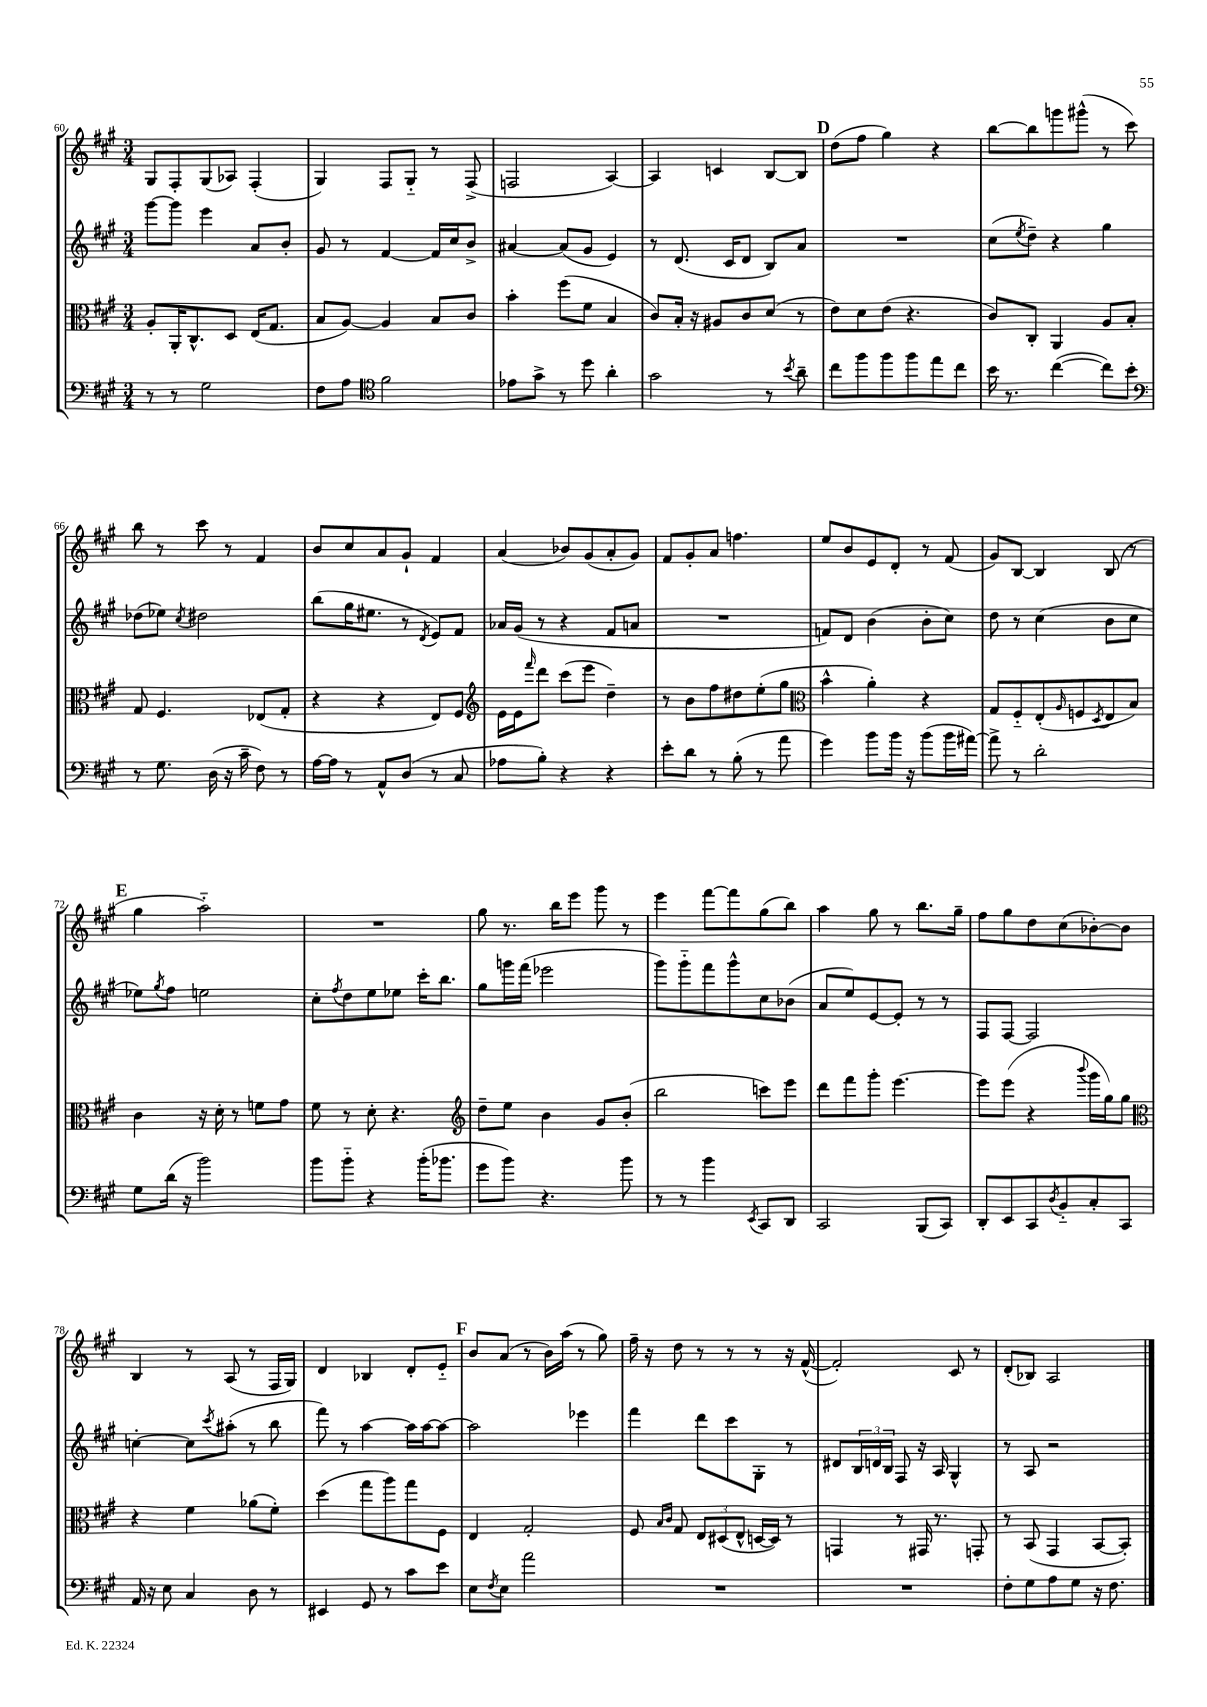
<<
\new StaffGroup <<
\new Staff = "s0" {
    \clef treble \key a \major \numericTimeSignature \time 3/4
    gis8 fis8-. gis8( aes8) fis4-.( |
    gis4) fis8 gis8-_ r8 fis8->( |
    f2 a4~) |
    a4 c'4 b8~ b8 |
    \mark \markup { \bold "D" } d''8( fis''8 gis''4) r4 |
    b''8~ b''8 g'''8 gis'''8-^( r8 cis'''8) |
    b''8 r8 cis'''8 r8 fis'4 |
    b'8 cis''8 a'8 gis'8-! fis'4 |
    a'4( bes'8) gis'8( a'8-. gis'8) |
    fis'8 gis'8-. a'8 f''4. |
    e''8 b'8 e'8 d'8-. r8 fis'8( |
    gis'8) b8~ b4 b8( r8 |
    \mark \markup { \bold "E" } gis''4 a''2-_) |
    R2. |
    gis''8 r8. b''16 e'''8 gis'''8 r8 |
    e'''4 fis'''8~ fis'''8 gis''8( b''8) |
    a''4 gis''8 r8 b''8. gis''16-- |
    fis''8 gis''8 d''8 cis''8( bes'8~-.) bes'8 |
    b4 r8 a8( r8 fis16 gis16) |
    d'4 bes4 d'8-. e'8-_ |
    \mark \markup { \bold "F" } b'8 a'8( r8 b'16) a''16( r8 gis''8) |
    fis''16-- r16 d''8 r8 r8 r8 r16 fis'16~-^( |
    fis'2-.) cis'8 r8 |
    d'8-.( bes8) a2 \bar "|." |
}
\new Staff = "s1" {
    \clef treble \key a \major \numericTimeSignature \time 3/4
    gis'''8~ gis'''8 e'''4 a'8 b'8-. |
    gis'8 r8 fis'4~ fis'16 cis''16 b'8-> |
    ais'4~ ais'8( gis'8 e'4) |
    r8 d'8.( cis'16 d'8 b8) a'8 |
    \mark \markup { \bold "D" } R2. |
    cis''8( \acciaccatura { e''8 } d''8--) r4 gis''4 |
    des''8( ees''8) \acciaccatura { cis''8 } dis''2 |
    b''8( gis''16 eis''8. r8 \acciaccatura { d'8 } e'8) fis'8 |
    aes'16 gis'16( r8 r4 fis'8 a'8 |
    R2. |
    f'8) d'8 b'4( b'8-. cis''8) |
    d''8 r8 cis''4( b'8 cis''8 |
    \mark \markup { \bold "E" } ees''8) \acciaccatura { gis''8 } fis''8 e''2 |
    cis''8-. \acciaccatura { fis''8 } d''8 e''8 ees''8 cis'''16-. b''8. |
    gis''8 g'''16 fis'''16( ees'''2 |
    gis'''8) gis'''8-_ fis'''8 gis'''8-^ cis''8 bes'8( |
    a'8 e''8) e'8~ e'8-. r8 r8 |
    fis8 fis8~ fis2 |
    c''4~-. c''8 \acciaccatura { cis'''8 } ais''8-.( r8 b''8 |
    fis'''8) r8 a''4~ a''16 a''16~ a''8~ |
    \mark \markup { \bold "F" } a''2 ees'''4 |
    fis'''4 d'''8 cis'''8 gis8-. r8 |
    dis'8 \tuplet 3/2 { b16 d'16 b16 } fis8 r16 a16 gis4-^ |
    r8 a8 r2 \bar "|." |
}
\new Staff = "s2" {
    \clef alto \key a \major \numericTimeSignature \time 3/4
    a8-. a,16-. cis8.-^ d8 e16( gis8. |
    b8 a8~) a4 b8 cis'8 |
    b'4-. fis''8( fis'8 b4 |
    cis'8) b16-. r16 ais8 cis'8 d'8( r8 |
    \mark \markup { \bold "D" } e'8) d'8 e'8( r4. |
    cis'8) cis8-. a,4 a8 b8-. |
    gis8 fis4. ees8( gis8-. |
    r4 r4 e8) fis8 |
    \clef treble e'16 e'16 \grace { fis'''16 } d'''8 cis'''8( e'''8 d''4--) |
    r8 b'8 fis''8 dis''8 e''8-.( gis''8 |
    \clef alto b'4-^ a'4-.) r4 |
    gis8 fis8-_ e8-.( \grace { a16 } f8 \acciaccatura { d8 } e8 b8) |
    \mark \markup { \bold "E" } cis'4 r16 d'16-. r8 f'8 gis'8 |
    fis'8 r8 d'8-. r4. |
    \clef treble d''8-- e''8 b'4 gis'8 b'8-.( |
    b''2 c'''8) e'''8 |
    d'''8 fis'''8 gis'''8-. e'''4.~ |
    e'''8 e'''8( r4 \appoggiatura { b'''8 } gis'''16 gis''16) gis''8 |
    \clef alto r4 fis'4 aes'8( fis'8-.) |
    d''4( gis''8 a''8) gis''8 fis8 |
    \mark \markup { \bold "F" } e4 gis2-. |
    fis8 \grace { b16 cis'16 } gis8 \tuplet 3/2 { e8 dis8( e8-^ } d16~ d16) r8 |
    g,4 r8 gis,16 r8. g,8-. |
    r8 b,8( gis,4 b,8~ b,8-.) \bar "|." |
}
\new Staff = "s3" {
    \clef bass \key a \major \numericTimeSignature \time 3/4
    r8 r8 gis2 |
    fis8 a8 \clef tenor fis'2 |
    ees'8 gis'8-> r8 d''8 a'4-. |
    gis'2 r8 \acciaccatura { b'8 } a'8-- |
    \mark \markup { \bold "D" } cis''8 fis''8 fis''8 fis''8 e''8 cis''8 |
    b'16 r8. cis''4~( cis''8) b'8-. |
    \clef bass r8 gis8. d16( r16 cis'16-- fis8) r8 |
    a16~ a16 r8 a,8-^ d8( r8 cis8 |
    aes8 b8-.) r4 r4 |
    e'8-. d'8 r8 b8-.( r8 a'8 |
    gis'4) b'8 b'16 r16 b'8( b'16 ais'16~) |
    ais'8-> r8 d'2-. |
    \mark \markup { \bold "E" } gis8 d'16( r16 b'2) |
    b'8 b'8-_ r4 b'16-.( bes'8. |
    gis'8 b'8) r4. b'8 |
    r8 r8 b'4 \acciaccatura { e,8 } cis,8 d,8 |
    cis,2 b,,8( cis,8) |
    d,8-. e,8 cis,8 \acciaccatura { d8 } b,8-_ cis8-. cis,8 |
    a,16 r16 e8 cis4 d8 r8 |
    eis,4 gis,8 r8 cis'8 e'8 |
    \mark \markup { \bold "F" } e8 \acciaccatura { fis8 } e8 a'2 |
    R2. |
    R2. |
    fis8-. gis8 a8 gis8 r16 fis8. \bar "|." |
}
>>
>>
\layout { \context { \Score currentBarNumber = #60 } }
